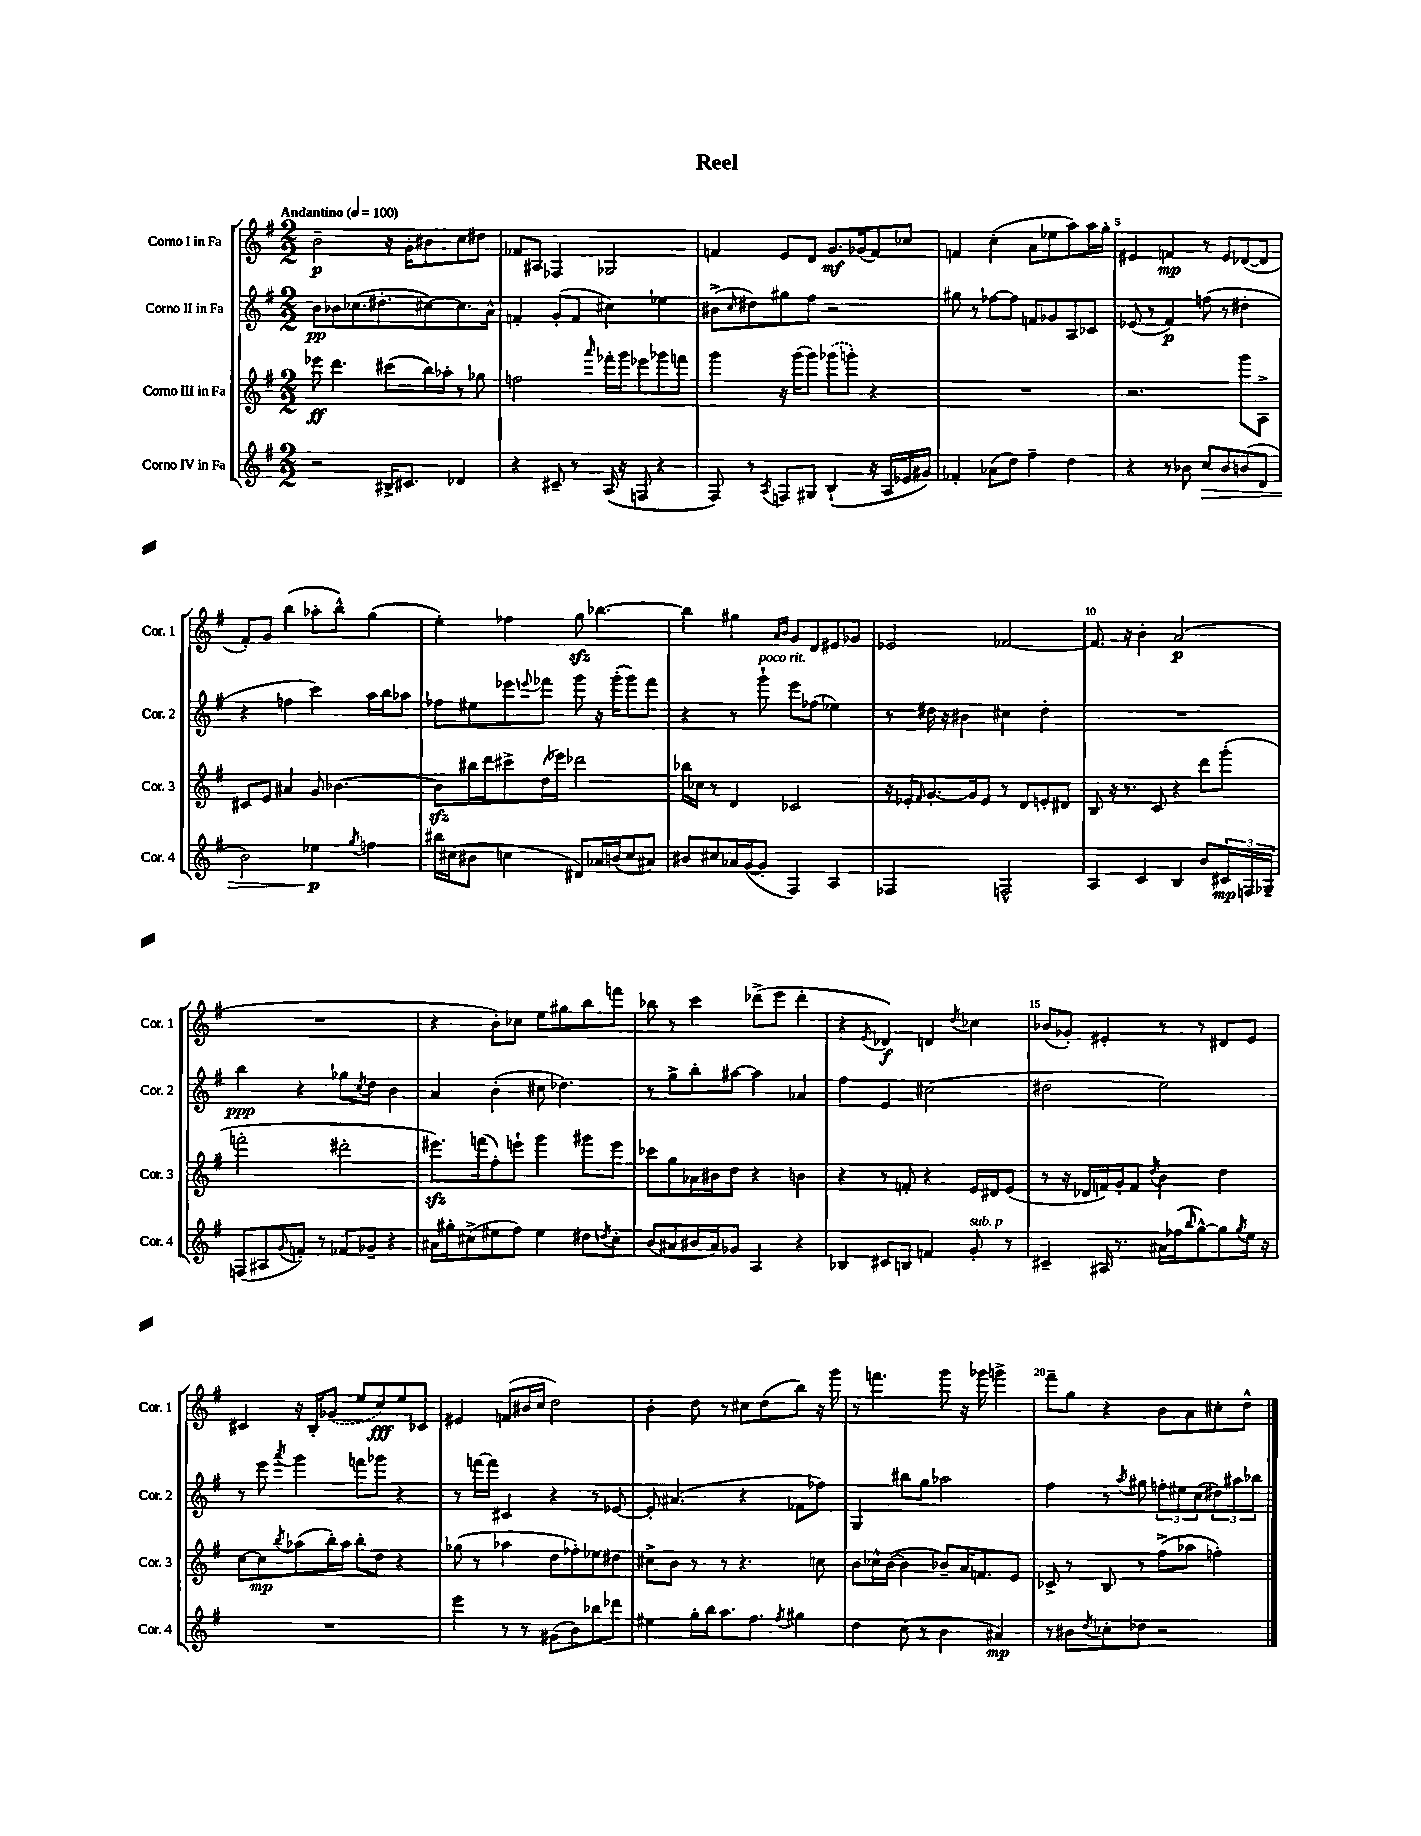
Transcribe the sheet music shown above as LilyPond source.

\header { title = "Reel" }
<<
\new StaffGroup <<
\new Staff = "s0" \with { instrumentName = "Corno I in Fa" shortInstrumentName = "Cor. 1" } {
    \clef treble \key g \major \numericTimeSignature \time 2/2 \tempo "Andantino" 4 = 100
    b'2--\p r16 g'16-. bis'8 c''8 dis''8 |
    fes'8 ais8 fes4 ges2 |
    f'4 e'8 d'8 g'8.\mf ges'16( f'8) ces''8 |
    f'4 c''4-.( a'8 ees''8 a''8) a''16 g''16-. |
    eis'4 f'4\mp r8 eis'8 des'8~( des'8 |
    fis'8-.) g'8 b''4( aes''8-. b''8-^) g''4( |
    e''4-.) fes''4 g''8\sfz bes''4.~ |
    bes''4 gis''4 \grace { a'16 b'16 } g'8 d'8 eis'8 ges'8 |
    ees'2 fes'2~ |
    fes'8. r16 b'4-. a'2\p( |
    R1 |
    r4 b'8-.) ces''8 e''8 gis''8 b''8 f'''8 |
    bes''8 r8 c'''4 des'''8->( e'''8 des'''4-. |
    r4 \acciaccatura { e'8 } des'4\f) d'4 \acciaccatura { d''8 } ces''4 |
    bes'8( ges'8-.) eis'4-. r8 r8 dis'8 eis'8 |
    cis'4 r16 b16-. \once \slurDashed ges'8( e''8 c''8\fff) e''8 ces'8 |
    eis'4 f'8( bis'16 c''16 d''2) |
    b'4-. d''8 r8 cis''8 d''8( b''8) r16 g'''16 |
    r8 f'''4. g'''8 r16 ges'''16 g'''4-> |
    fis'''8-- g''8 r4 b'8 a'8 cis''8-. d''8-^ \bar "|." |
}
\new Staff = "s1" \with { instrumentName = "Corno II in Fa" shortInstrumentName = "Cor. 2" } {
    \clef treble \key g \major \numericTimeSignature \time 2/2
    b'8\pp bes'8 ces''8.( dis''8.-. cis''8~) cis''8. a'16-^ |
    f'4-. g'8-.( f'8 cis''4) ees''4 |
    bis'8->( \grace { c''16 } dis''8) gis''8 fis''8 r2 |
    gis''8 r8 fes''8~ fes''8 f'8 ges'8 a8 ces'8 |
    ees'8( r8 fis'4\p) f''8( r8 dis''4-. |
    r4 f''4 c'''4) a''16 b''16 aes''8 |
    fes''8 eis''8 ees'''8 \appoggiatura { e'''8 } fes'''8 g'''8 r16 g'''16-.( g'''8) fes'''8 |
    r4 r8 g'''8-!^\markup { \italic "poco rit." } e'''8 fes''8( ees''4) |
    r8 dis''16 r16 bis'4 cis''4 dis''4-. |
    R1 |
    b''4\ppp r4 ges''8 \acciaccatura { c''8 } d''8 b'4 |
    a'4 b'4-.( cis''8 des''4.) |
    r8 g''8-> b''8-. ais''8~ ais''4 aes'4 |
    fis''4 e'4 cis''2( |
    dis''2 e''2) |
    r8 e'''8 \acciaccatura { a'''8 } g'''4 f'''8 ges'''8 r4 |
    r8 f'''16~ f'''16 cis'4 r4 r8 ees'8~ |
    ees'8-. ais'4.( r4 fes'8 fes''8) |
    g4 bis''8 g''8 aes''2 |
    fis''4 r8 \acciaccatura { a''8 } gis''8 \tuplet 3/2 { f''8-. eis''8 c''8( } \tuplet 3/2 { dis''8) ais''8 bes''8 } \bar "|." |
}
\new Staff = "s2" \with { instrumentName = "Corno III in Fa" shortInstrumentName = "Cor. 3" } {
    \clef treble \key g \major \numericTimeSignature \time 2/2
    ees'''8\ff d'''4. cis'''8( b''16) aes''16-. r8 ges''8 |
    f''2 \grace { a'''16 } fes'''16-. g'''16 ees'''8 ges'''8 f'''8 |
    g'''4 r16 g'''16( g'''8) \once \slurDashed ges'''8( g'''8-.) r4 |
    R1 |
    r2. g'''8 a8-> |
    cis'8 e'8 ais'4 g'8 bes'4.~ |
    bes'8\sfz bis''16 d'''16 cis'''8-> d''16( ees'''16) des'''2 |
    bes''16 ces''16 r8 d'4 ces'2 |
    r16 ees'16-. \grace { fis'16 } g'8.~-. g'16 ees'8 r8 d'8 e'8-. dis'8 |
    b8 r16 r8. c'8 r4 d'''8 g'''8-.( |
    f'''2-. dis'''2-. |
    eis'''8.\sfz) f'''16( fis''8-.) e'''8-! g'''4 gis'''8 e'''8 |
    ces'''8 g''8 aes'16 bis'16 d''8 r4 b'4 |
    r4 r8 f'8-. r4 e'16 dis'16 e'8( |
    r8 r16 des'16 f'16) g'16-. f'8 \acciaccatura { d''8 } b'4 d''4 |
    c''8~ c''8\mp \acciaccatura { b''8 } aes''8( b''16-.) aes''16 b''8-. d''8 r4 |
    ges''8( r8 aes''4 d''8 fes''8-.) ees''8 dis''8 |
    cis''8-> b'8 r8 r8 r4. c''8 |
    b'8 ces''16-^ b'16~( b'4 bes'8--) a'16 f'8. e'8 |
    ces'8-> r8 b8 r8 fis''8->( aes''8 f''4-.) \bar "|." |
}
\new Staff = "s3" \with { instrumentName = "Corno IV in Fa" shortInstrumentName = "Cor. 4" } {
    \clef treble \key g \major \numericTimeSignature \time 2/2
    r2 bis16-> cis'8. des'4 |
    r4 cis'8-- r8 a16( r16 f8 r4 |
    fis8) r8 \acciaccatura { a8 } f8 gis8 b4-!( r16 a16 ees'16 gis'16) |
    fes'4-. aes'8( d''8) fis''4-- d''4 |
    r4 r8 bes'8 c''8\> bes'8 b'8( d'8 |
    b'2) ees''4\p\! \acciaccatura { g''8 } f''4 |
    bis''16 cis''16( bis'8 c''4 dis'8) aes'16 b'16( c''8 ais'8) |
    bis'8 cis''8 aes'16 g'16~( g'8-. fis4) a4 |
    fes2 f2-^ |
    a4 c'4 b4 b'8 \tuplet 3/2 { cis'16\mp f16 ges16-- } |
    f8( ais8 \appoggiatura { g'8 } f'8-.) r8 fes'8 ges'8-- r4 |
    ais'16 gis''16-. cis''8->( eis''8 fis''8) eis''4 dis''8 \acciaccatura { d''8 } cis''8-. |
    b'8( ais'8 bis'16 ais'16) ges'8 a4 r4 |
    bes4 cis'8 b8 f'4 g'8-.^\markup { \italic "sub. p" } r8 |
    cis'4-- ais16 r8. ais'16 fes''16( \grace { b''16 } g''8~-^) g''8 \acciaccatura { g''8 } e''16 r16 |
    R1 |
    e'''4 r8 r8 gis'8( b'8) bes''8 des'''8 |
    eis''4 g''16-. b''16 a''8. fis''8. \acciaccatura { fis''8 } gis''4 |
    d''4 c''8( r8 b'4 ais'4\mp) |
    r8 bis'8 \acciaccatura { d''8 } ces''8-. des''8 r2 \bar "|." |
}
>>
>>
\layout { \context { \Score \override BarNumber.break-visibility = ##(#f #t #t) barNumberVisibility = #(every-nth-bar-number-visible 5) } }
